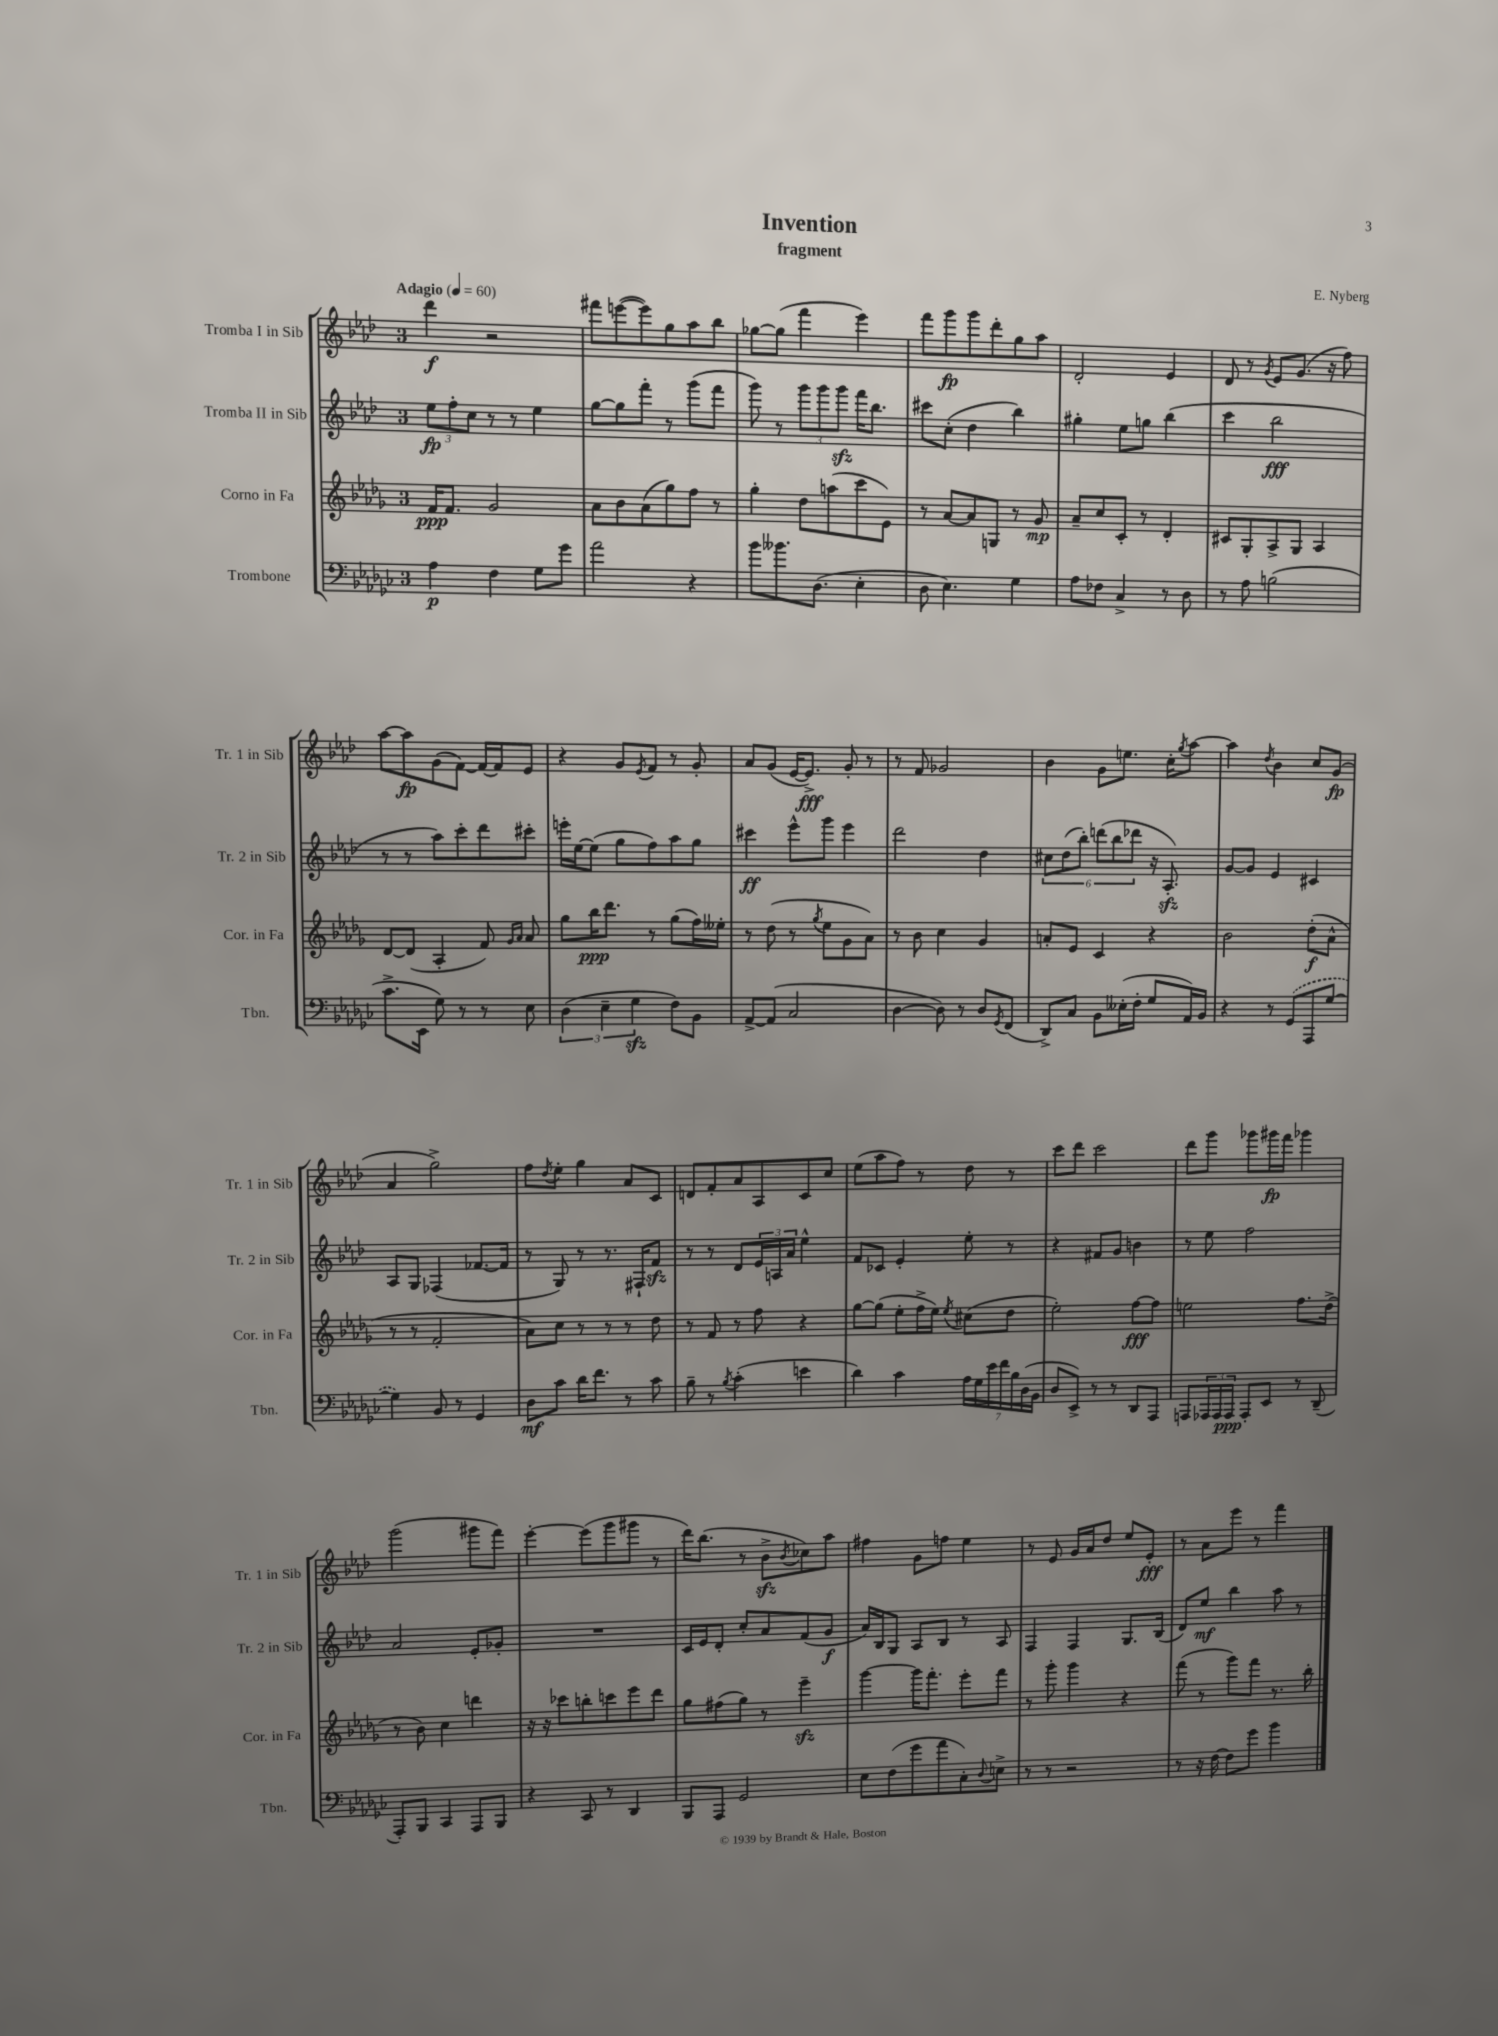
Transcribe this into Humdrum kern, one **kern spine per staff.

**kern	**kern	**kern	**kern
*staff4	*staff3	*staff2	*staff1
*clefF4	*clefG2	*clefG2	*clefG2
*k[b-e-a-d-g-c-]	*k[b-e-a-d-g-]	*k[b-e-a-d-]	*k[b-e-a-d-]
*M3/4	*M3/4	*M3/4	*M3/4
*MM60	*MM60	*MM60	*MM60
4A-	16f	12ee-	4ddd-
.	8.f	.	.
.	.	12ff'	.
.	.	12cc	.
4F	2g-	8r	2r
.	.	8r	.
8G-	.	4ee-	.
8g-	.	.	.
=	=	=	=
2a-	8a-	[8gg	8fff#
.	8b-	8gg]	([8eee
.	(8a-	8fff'	8eee])
.	8gg-)	8r	8gg
4r	8ff	(8ggg	8aa-
.	8r	8fff	8bb-
=	=	=	=
8b-	4gg-'	8ggg)	[8gg-
8.b--	.	8r	(8gg-]
.	8dd-	12ggg	4fff
(8.D-	.	.	.
.	.	12ggg	.
.	(8aa	.	.
.	.	12ggg	.
4E-'	8ccc	16fff	4eee-)
.	.	8.bb-	.
.	8e-)	.	.
=	=	=	=
8D-	8r	8ccc#	8fff
4.E-)	[8a-	(8cc'	8ggg
.	8a-]	4dd-	8ggg
.	8G	.	8ddd-'
4G-	8r	4bb-)	8gg
.	8g-	.	8aa-
=	=	=	=
8A-	8a-~	4gg#'	2d-'
8F-	8cc	.	.
4C-^	8c'	8ee-	.
.	8r	8gg	.
8r	4d-'	(4bb-	4e-
8D-	.	.	.
=	=	=	=
8r	8c#	4ccc	8d-
8A-	8G-'	.	8r
.	.	.	8qg
(2B	8A-^	2bb-	8e-
.	8G-	.	(8.g
.	4A-	.	.
.	.	.	16r
.	.	.	8ff)
=	=	=	=
8.c-^	[8d-	8r	[8aa-
.	(8d-]	8r	8aa-]
16EE-	.	.	.
8G-)	4A-'	8aa-)	(8g
8r	.	8ccc'	[8f)
8r	8f)	8ddd-	16f_
.	.	.	16f]
.	16qqg-	.	.
.	16qqa-	.	.
8E-	8a-	8ccc#'	8e-
=	=	=	=
(6D-	8gg-	16eee'	4r
.	.	[16ee-	.
.	16bb-	(8ee-]	.
6E-~	.	.	.
.	8.ddd-	.	.
.	.	8gg	8g
6G-	.	.	.
.	.	.	8qe-
.	8r	8ff)	8f
8F)	(8gg-	8aa-	8r
8BB-	16ff)	8gg	8g'
.	16ee--'	.	.
=	=	=	=
[8AA-^	8r	4ccc#	8a-
(8AA-]	(8dd-	.	(8g
2C-	8r	8eee-^^	[16e-
.	.	.	8.e-^])
.	8qgg-	.	.
.	8ee-	8ggg	.
.	8g-	4eee-	8g'
.	8a-)	.	8r
=	=	=	=
[4D-	8r	2ddd-	8r
.	8b-	.	8f
8D-])	4cc	.	2g-
8r	.	.	.
8D-	4g-	4dd-	.
8qGG-	.	.	.
(8FF	.	.	.
=	=	=	=
8DD-^)	8a'	12cc#	4b-
.	.	(12dd-	.
8C-	8e-	.	.
.	.	12bb-')	.
8BB-	4c	(12ddd	8g
.	.	12bb-	.
(16E--'	.	.	8.ee
.	.	12ddd-	.
16F'	.	.	.
8G-	4r	16r	.
.	.	8.A-')	16cc'
.	.	.	8qgg
16AA-)	.	.	[8aa-
16BB-	.	.	.
=	=	=	=
4r	2b-	[8g	4aa-]
.	.	8g]	.
.	.	.	8qdd-
8r	.	4e-	4b-
(8GG-	.	.	.
8AAA-	(8dd-'	4c#	8cc
[8G-	8a-^^	.	(8g
=	=	=	=
4G-])	8r	8A-	4a-
.	8r	8G	.
8BB-	2f'	(4F-	2gg^)
8r	.	.	.
4GG-	.	[8.f-	.
.	.	16f-]	.
=	=	=	=
8D-	8a-)	8r	8ff
.	.	.	8qdd-
8c-	8cc	8G)	8ee-'
16d-	8r	8r	4gg
8.f	.	.	.
.	8r	8.r	.
8r	8r	.	8a-
.	.	16F#`	.
8c-	8dd-	8f	8c
=	=	=	=
8B-~	8r	8r	8d
8r	8f	8r	8f'
8qB-	.	.	.
(4c-'	8r	8d-	8a-
.	8ff	24e-	8A-
.	.	24A	.
.	.	24a-	.
4e	4r	4ee-^^	8c
.	.	.	8cc
=	=	=	=
4d-)	[8gg-	8f	(8ee-
.	(8gg-]	8c-	8aa-
4c-	8ee-'	4e-'	8ff)
.	16ff^	.	8r
.	16ee-)	.	.
.	8qee-	.	.
28A-	(8cc#	8ee-'	8dd-
28G-	.	.	.
28e-	.	.	.
28f	.	.	.
.	8dd-	8r	8r
28B-	.	.	.
(28D-	.	.	.
28BB-	.	.	.
=	=	=	=
8D-	2ee-')	4r	8ccc
8EE-^)	.	.	8ddd-
8r	.	8f#	2ccc
8r	.	8g	.
8DD-	[8ff	4b	.
8AAA-	8ff]	.	.
=	=	=	=
8AAA	2ee	8r	8ddd-
24AAA-	.	8ee-	8ggg
24AAA-	.	.	.
24AAA-	.	.	.
8AAA-'	.	2ff	8ggg-
8EE-	.	.	16ggg#
.	.	.	16fff
8r	8.ff	.	4ggg-
(8DD-~	.	.	.
.	(16dd-^	.	.
=	=	=	=
8AAA-')	8r	2a-	(2ggg
8BBB-	8b-)	.	.
4CC-	4cc	.	.
8AAA-	4ddd	8e-'	8ggg#
8BBB-	.	8g-'	8fff)
=	=	=	=
4r	16r	2.r	[4eee-'
.	16r	.	.
.	8ccc-	.	.
8CC-	8bb'	.	(8eee-]
8r	8ccc	.	8ggg
4DD-	8eee-	.	8ggg#
.	8ddd-	.	8r
=	=	=	=
8BBB-	8gg-	16c	16ddd-)
.	.	16e-	(8.bb-
8AAA-	(8ff#	8d-'	.
2GG-	8gg-)	8cc'	8r
.	8r	8a-	8b-^
.	.	.	8qb-
.	4eee-~	(8f	8cc-)
.	.	8g	8aa-
=	=	=	=
8E-	[4ggg-	16a-)	4ff#
.	.	16B-	.
(8F	.	8G	.
8g-	16ggg-]	8A-	8g
.	8.fff'	.	.
8a-	.	8B-	8ff
8C-')	8eee-'	8r	4ee-
8qqD-	.	.	.
8E^	8fff	8A-	.
=	=	=	=
8r	8r	4F	8r
8r	8ggg-'	.	8e-
2r	4ggg-	4F	16g
.	.	.	16a-
.	.	.	8dd-
.	4r	8.G	8ee-
.	.	.	8e-'
.	.	(16B-	.
=	=	=	=
8r	(8fff	8d-)	8r
16r	8r	8ee-	8a-
[16F	.	.	.
8F]	8ggg-)	4bb-	8eee-
8g-	8fff	.	8r
4b-	8.r	8aa-	4fff
.	.	8r	.
.	16bb-'	.	.
==	==	==	==
*-	*-	*-	*-
